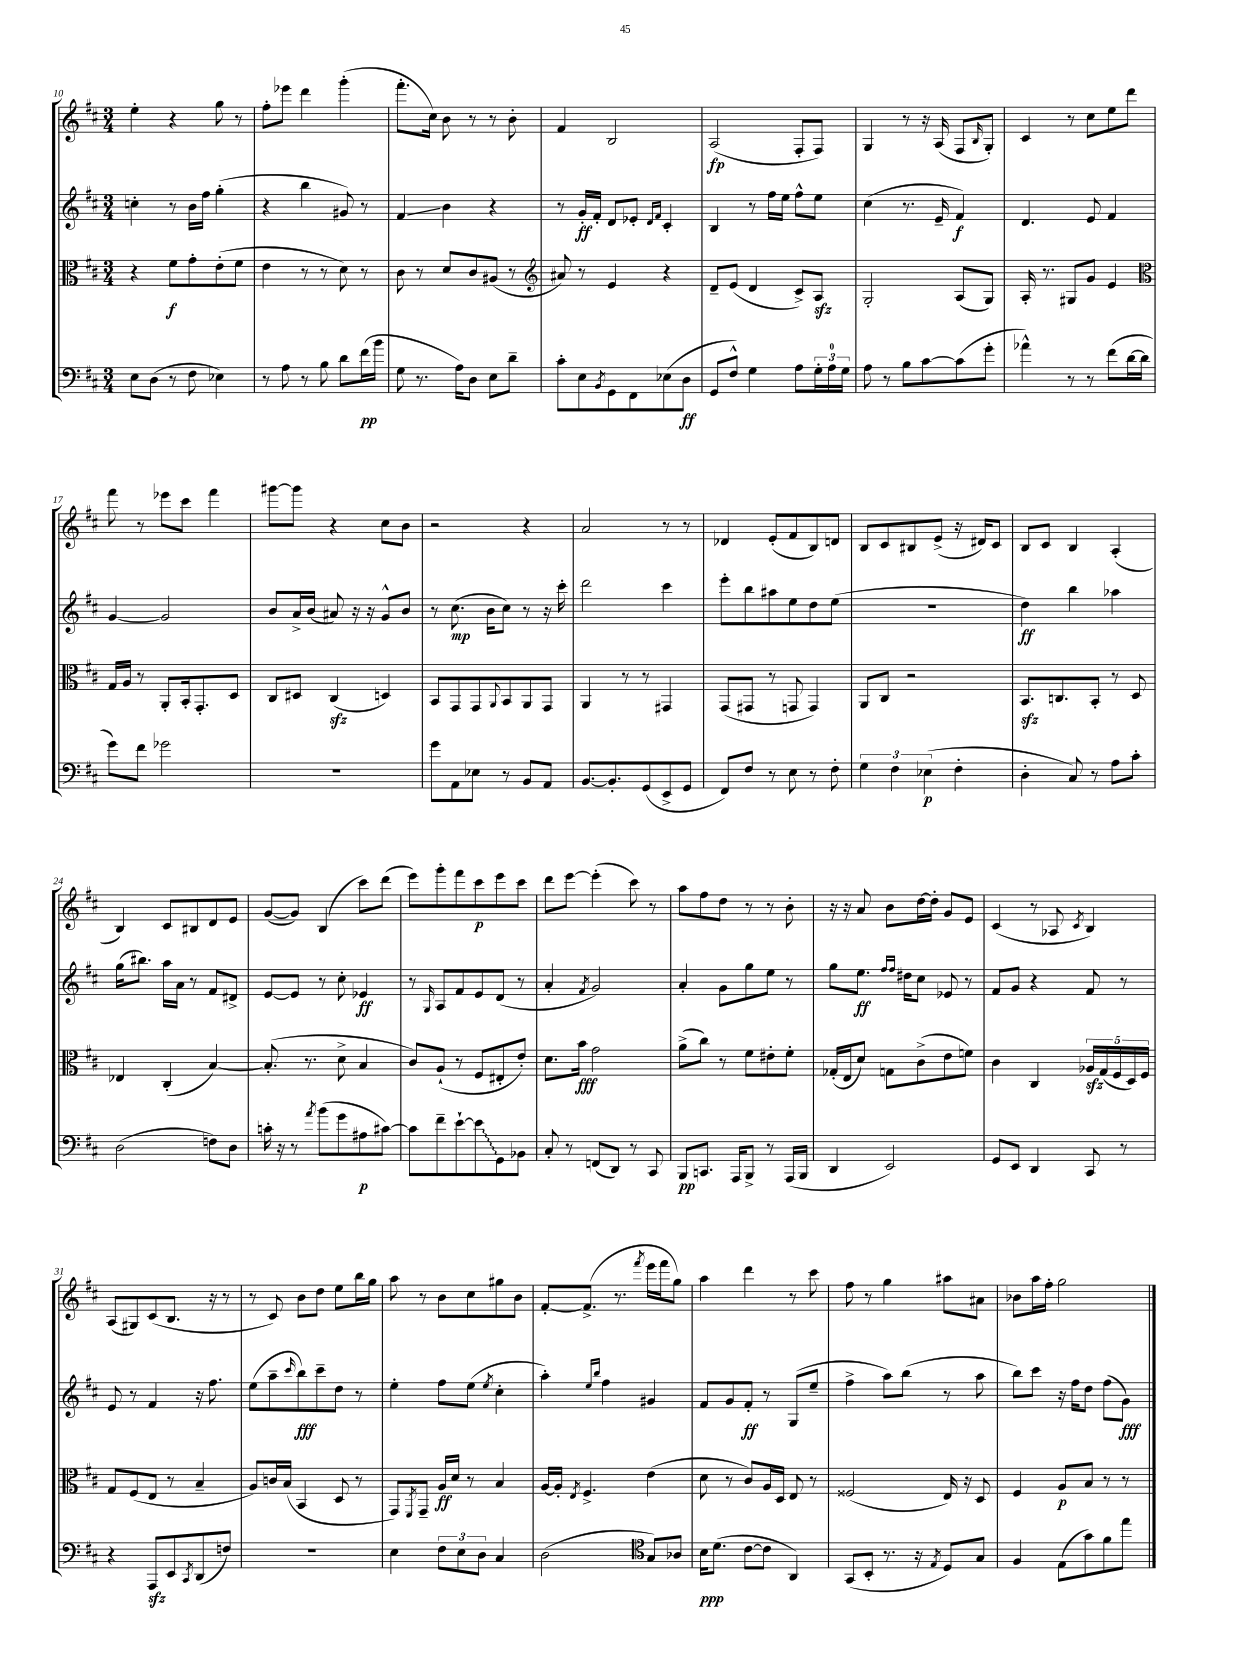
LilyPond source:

<<
\new StaffGroup <<
\new Staff = "s0" {
    \clef treble \key d \major \numericTimeSignature \time 3/4
    e''4-. r4 g''8 r8 |
    fis''8-. ees'''8 d'''4 g'''4-.( |
    fis'''8.-. cis''16) b'8 r8 r8 b'8-. |
    fis'4 b2 |
    a2\fp( fis8-. fis8) |
    g4 r8 r16 a16( fis8 \grace { b16 } g8-.) |
    cis'4 r8 cis''8 e''8 d'''8 |
    fis'''8 r8 ees'''8 cis'''8 fis'''4 |
    gis'''8~ gis'''8 r4 cis''8 b'8 |
    r2 r4 |
    a'2 r8 r8 |
    des'4 e'8-.( fis'8 b8) d'8 |
    b8 cis'8 bis8 e'8->( r16 dis'16) cis'8 |
    b8 cis'8 b4 a4-.( |
    b4) cis'8 bis8 d'8 e'8 |
    g'8~( g'8) b4( cis'''8) d'''8( |
    e'''8) g'''8-. fis'''8 cis'''8\p e'''8 cis'''8 |
    d'''8 e'''8~ e'''4-.( cis'''8) r8 |
    a''8 fis''8 d''8 r8 r8 b'8-. |
    r16 r16 a'8 b'8 d''16~ d''16-. g'8 e'8 |
    cis'4( r8 aes8 \acciaccatura { cis'8 } b4) |
    a8( gis8) cis'8( b8. r16 r8 |
    r8 cis'8) b'8 d''8 e''8 b''16 g''16 |
    a''8 r8 b'8 cis''8 gis''8 b'8 |
    fis'8~-. fis'8.->( r8. \acciaccatura { fis'''8 } e'''16 fis'''16 g''8) |
    a''4 d'''4 r8 cis'''8 |
    fis''8 r8 g''4 ais''8 ais'8 |
    bes'8 a''16 fis''16-. g''2 \bar "|." |
}
\new Staff = "s1" {
    \clef treble \key d \major \numericTimeSignature \time 3/4
    c''4-. r8 b'16 fis''16 g''4-.( |
    r4 b''4 gis'8) r8 |
    fis'4\glissando b'4 r4 |
    r8 g'16-.\ff fis'16-. d'8 ees'8-. \grace { d'16 fis'16 } cis'4-. |
    b4 r8 fis''16 e''16 fis''8-^ e''8 |
    cis''4( r8. e'16-- fis'4\f) |
    d'4. e'8 fis'4 |
    g'4~ g'2 |
    b'8 a'16-> b'16( ais'8) r16 r16 g'8-^ b'8 |
    r8 cis''8.\mp( b'16 cis''8) r8 r16 cis'''16-. |
    d'''2 cis'''4 |
    e'''8-. b''8 ais''8 e''8 d''8 e''8( |
    R2. |
    d''4\ff) b''4 aes''4 |
    g''16( bis''8.) a''16 a'16 r8 fis'8 dis'8-> |
    e'8~ e'8 r8 cis''8-. ees'4\ff |
    r8 \grace { g16 } a8 fis'8 e'8 d'8( r8 |
    a'4-. \acciaccatura { fis'8 } g'2) |
    a'4-. g'8 g''8 e''8 r8 |
    g''8 e''8.\ff \grace { fis''16 fis''16 } dis''16 cis''8 ees'8 r8 |
    fis'8 g'8 r4 fis'8 r8 |
    e'8 r8 fis'4 r16 fis''8. |
    e''8( a''8-- \grace { cis'''16 } b''8\fff) cis'''8-- d''8 r8 |
    e''4-. fis''8 e''8( \acciaccatura { e''8 } cis''4-. |
    a''4-.) \grace { e''16 b''16 } fis''4 gis'4 |
    fis'8 g'8 fis'8-.\ff r8 g8( e''8-- |
    fis''4-> a''8) b''8( r8 a''8 |
    b''8) cis'''8 r16 fis''16 d''8 fis''8( g'8\fff) \bar "|." |
}
\new Staff = "s2" {
    \clef alto \key d \major \numericTimeSignature \time 3/4
    r4 fis'8\f g'8-. e'8-.( fis'8 |
    e'4 r8 r8 d'8) r8 |
    cis'8 r8 d'8 cis'8 ais8( r8 |
    \clef treble ais'8) r8 e'4 r4 |
    d'8-- e'8( d'4 cis'8->) a8\sfz |
    g2-. a8( g8) |
    a16-. r8. gis8 g'8 e'4 |
    \clef alto g16 a16 r8 a,8-. b,16-. g,8.-. d8 |
    cis8 dis8 cis4\sfz( d4) |
    b,8 g,8 g,8 \appoggiatura { a,8 } b,8 a,8 g,8 |
    a,4 r8 r8 gis,4 |
    g,8( gis,8 r8 g,8 g,4) |
    a,8 cis8 r2 |
    b,8.\sfz c8. b,8-. r8 d8 |
    ees4 cis4-.( b4~) |
    b8.-.( r8. d'8-> b4 |
    cis'8) a8-!( r8 fis8 eis8-. e'8-.) |
    d'8. b'16\fff g'2 |
    a'8->( cis''8) r8 fis'8 eis'8-. fis'8-. |
    ges16-.( e16 d'8) g8 cis'8->( e'8 f'8) |
    cis'4 cis4 \tuplet 5/4 { aes16\sfz g16( fis16 d16) fis16 } |
    g8 fis8( e8 r8 b4-- |
    a8) c'16 b16( b,4 d8 r8 |
    g,8) \acciaccatura { fis,8 } g,8-- a16\ff d'16 r8 b4 |
    a16~ a16-. \acciaccatura { e8 } fis4.-> e'4( |
    d'8 r8 cis'8) a16 d16 e8 r8 |
    fisis2( e16) r16 d8 |
    fis4 a8\p b8 r8 r8 \bar "|." |
}
\new Staff = "s3" {
    \clef bass \key d \major \numericTimeSignature \time 3/4
    e8 d8( r8 fis8 ees4) |
    r8 a8 r8 b8 d'8 fis'16\pp( b'16 |
    g8 r8. a16) d8 e8 d'8-- |
    cis'8-. e8 \acciaccatura { b,8 } g,8 fis,8 ees8( d8\ff |
    g,8 fis8-^) g4 a8 \tuplet 3/2 { g16-. a16-0 g16 } |
    a8 r8 b8 cis'8~ cis'8( g'8-. |
    aes'4-^) r8 r8 fis'8( d'16~ d'16 |
    g'8) fis'8 ges'2 |
    R2. |
    g'8 a,8 ees8 r8 b,8 a,8 |
    b,8.~ b,8.-. g,8( e,8-> g,8 |
    fis,8) fis8 r8 e8 r8 fis8-. |
    \tuplet 3/2 { g4 fis4 ees4\p( } fis4-. |
    d4-. cis8) r8 a8 cis'8-. |
    d2( f8) d8 |
    c'16-. r16 r8 \acciaccatura { a'8 } b'8( g'8 ais8\p cis'8~) |
    cis'8 fis'8-- e'8~-! \once \override Glissando.style = #'zigzag e'8\glissando g,8 bes,8 |
    cis8-. r8 f,8( d,8) r8 cis,8 |
    b,,8\pp c,8. a,,16 b,,8-> r8 a,,16( b,,16 |
    d,4 e,2) |
    g,8 e,8 d,4 cis,8 r8 |
    r4 a,,8\sfz e,8 \acciaccatura { cis,8 } d,8( f8) |
    R2. |
    e4 \tuplet 3/2 { fis8 e8 d8 } cis4 |
    d2( \clef tenor g8) aes8 |
    b16\ppp d'8.( cis'8~ cis'8 a,4) |
    g,8( b,8-. r8. r16 \acciaccatura { e8 } d8) g8 |
    fis4 e8( g'8) fis'8 e''8 \bar "|." |
}
>>
>>
\layout { \context { \Score currentBarNumber = #10 } }
